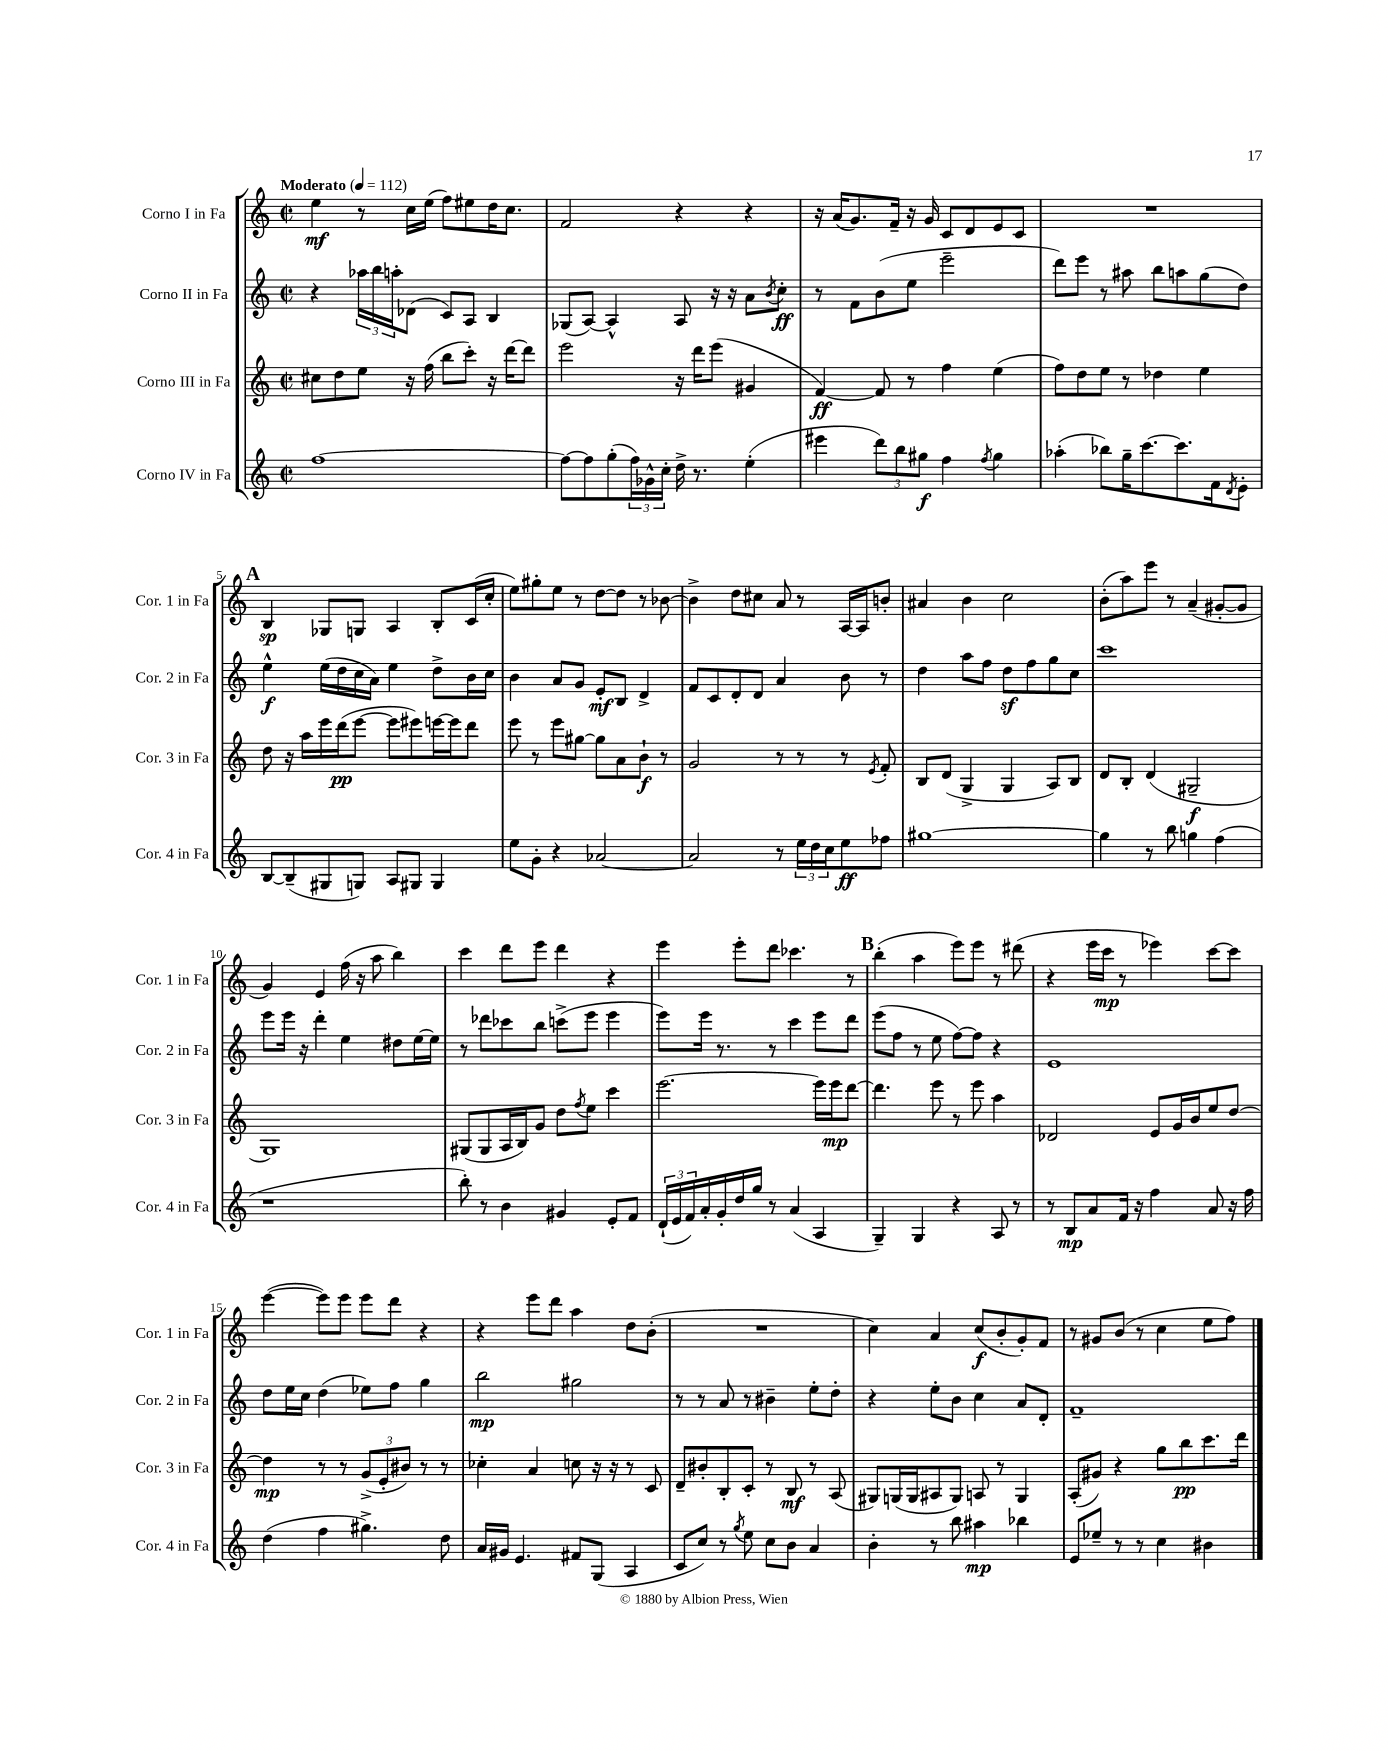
<<
\new StaffGroup <<
\new Staff = "s0" \with { instrumentName = "Corno I in Fa" shortInstrumentName = "Cor. 1 in Fa" } {
    \clef treble \key c \major \defaultTimeSignature \time 2/2 \tempo "Moderato" 4 = 112
    e''4\mf r8 c''16 e''16( f''8) eis''8 d''16 c''8. |
    f'2 r4 r4 |
    r16 a'16( g'8.) f'16-- r16 g'16 c'8 d'8 e'8 c'8 |
    R1 |
    \mark \markup { \bold "A" } b4\sp ges8 g8 a4 b8-. c'16( c''16-. |
    e''8) gis''8-. e''8 r8 d''8~ d''8 r8 bes'8~ |
    bes'4-> d''8 cis''8 a'8 r8 a16~ a16 b'8-. |
    ais'4 b'4 c''2 |
    b'8-.( a''8) e'''8 r8 a'4--( gis'8~-. gis'8 |
    g'4) e'4 f''16( r16 a''8 b''4) |
    c'''4 d'''8 e'''8 d'''4 r4 |
    e'''4 e'''8-. d'''8 ces'''4. r8 |
    \mark \markup { \bold "B" } b''4-.( a''4 e'''8) e'''8 r8 dis'''8( |
    r4 e'''16 c'''16\mp r8 ees'''4) c'''8~ c'''8 |
    e'''4~( e'''8) e'''8 e'''8 d'''8 r4 |
    r4 e'''8 d'''8 a''4 d''8 b'8-.( |
    R1 |
    c''4) a'4 c''8\f( b'8-. g'8-.) f'8 |
    r8 gis'8 b'8( r8 c''4 e''8 f''8) \bar "|." |
}
\new Staff = "s1" \with { instrumentName = "Corno II in Fa" shortInstrumentName = "Cor. 2 in Fa" } {
    \clef treble \key c \major \defaultTimeSignature \time 2/2
    r4 \tuplet 3/2 { aes''16 b''16 a''16-. } des'8( c'8) a8 b4 |
    ges8( a8~) a4-^ a8 r16 r16 a'8 \acciaccatura { b'8 } c''8-.\ff |
    r8 f'8 b'8( e''8 e'''2-- |
    d'''8) e'''8 r8 ais''8 b''8 a''8 g''8( d''8) |
    \mark \markup { \bold "A" } e''4-^\f e''16( d''16 c''16 a'16) e''4 d''8-> b'16 c''16 |
    b'4 a'8 g'8 e'8-.\mf b8 d'4-> |
    f'8 c'8 d'8-. d'8 a'4 b'8 r8 |
    d''4 a''8 f''8 d''8\sf f''8 g''8 c''8 |
    c'''1 |
    e'''8 e'''16 r16 d'''4-. e''4 dis''8 e''16~ e''16 |
    r8 des'''8 ces'''8 b''8 c'''8->( e'''8 e'''4 |
    e'''8) e'''16 r8. r8 c'''4 e'''8 d'''8 |
    \mark \markup { \bold "B" } e'''8( f''8 r8 e''8 f''8~) f''8 r4 |
    e'1 |
    d''8 e''16 c''16 d''4( ees''8) f''8 g''4 |
    b''2\mp gis''2 |
    r8 r8 a'8 r8 bis'4-- e''8-. d''8-. |
    r4 e''8-. b'8 c''4 a'8 d'8-. |
    f'1-- \bar "|." |
}
\new Staff = "s2" \with { instrumentName = "Corno III in Fa" shortInstrumentName = "Cor. 3 in Fa" } {
    \clef treble \key c \major \defaultTimeSignature \time 2/2
    cis''8 d''8 e''8 r16 f''16( b''8 c'''8-.) r16 d'''16~ d'''8 |
    e'''2 r16 d'''16 e'''8( gis'4 |
    f'4~\ff) f'8 r8 f''4 e''4( |
    f''8) d''8 e''8 r8 des''4 e''4 |
    \mark \markup { \bold "A" } d''8 r16 a''16 e'''16 d'''16\pp( e'''8~ e'''8 eis'''8) e'''16~ e'''16 d'''8 |
    e'''8 r8 e'''8 gis''8~ gis''8 a'8 b'8-!\f r8 |
    g'2 r8 r8 r8 \acciaccatura { e'8 } f'8-. |
    b8 d'8( g4-> g4 a8) b8 |
    d'8 b8-. d'4( gis2--\f |
    g1) |
    gis8( gis8 a16 b16) g'8 d''8 \acciaccatura { f''8 } e''8 c'''4 |
    e'''2.~ e'''16 e'''16\mp d'''8~ |
    \mark \markup { \bold "B" } d'''4. e'''8 r8 e'''8 a''4 |
    des'2 e'8 g'16 b'16 e''8 d''8~ |
    d''4\mp r8 r8 \tuplet 3/2 { g'8->( e'8-. bis'8) } r8 r8 |
    ces''4-. a'4 c''8 r16 r16 r8 c'8 |
    d'8-- bis'8-. b8-. c'8-. r8 b8\mf r8 a8( |
    gis8) g16( g16 ais8 g8) a8 r8 g4 |
    a8-.( gis'8) r4 g''8 b''8\pp c'''8. d'''16 \bar "|." |
}
\new Staff = "s3" \with { instrumentName = "Corno IV in Fa" shortInstrumentName = "Cor. 4 in Fa" } {
    \clef treble \key c \major \defaultTimeSignature \time 2/2
    f''1~ |
    f''8~ f''8 g''8-.( \tuplet 3/2 { f''16) ges'16-^ c''16-. } d''16-> r8. e''4-.( |
    eis'''4 \tuplet 3/2 { d'''8) b''8 gis''8\f } f''4 \acciaccatura { f''8 } gis''4 |
    aes''4-.( bes''8) g''16-- c'''8.~ c'''8. f'16 \acciaccatura { d'8 } e'8-. |
    \mark \markup { \bold "A" } b8~ b8--( gis8 g8) a8 gis8 gis4 |
    e''8 g'8-. r4 aes'2~ |
    aes'2 r8 \tuplet 3/2 { e''16 d''16 c''16 } e''8\ff fes''8 |
    gis''1~ |
    gis''4 r8 b''8 g''4 f''4( |
    r1 |
    b''8-.) r8 b'4 gis'4 e'8-. f'8 |
    \tuplet 3/2 { d'16-!( e'16 f'16) } a'16-. g'16-. d''16 g''16 r8 a'4( a4 |
    \mark \markup { \bold "B" } g4--) g4 r4 a8 r8 |
    r8 b8\mp a'8 f'16 r16 f''4 a'8 r16 f''16 |
    d''4( f''4 gis''4.->) d''8 |
    a'16 gis'16 e'4. fis'8 g8( a4 |
    c'8 c''8) r8 \acciaccatura { g''8 } e''8 c''8 b'8 a'4 |
    b'4-. r8 b''8 ais''4\mp bes''4 |
    e'8 ees''8-- r8 r8 c''4 bis'4 \bar "|." |
}
>>
>>
